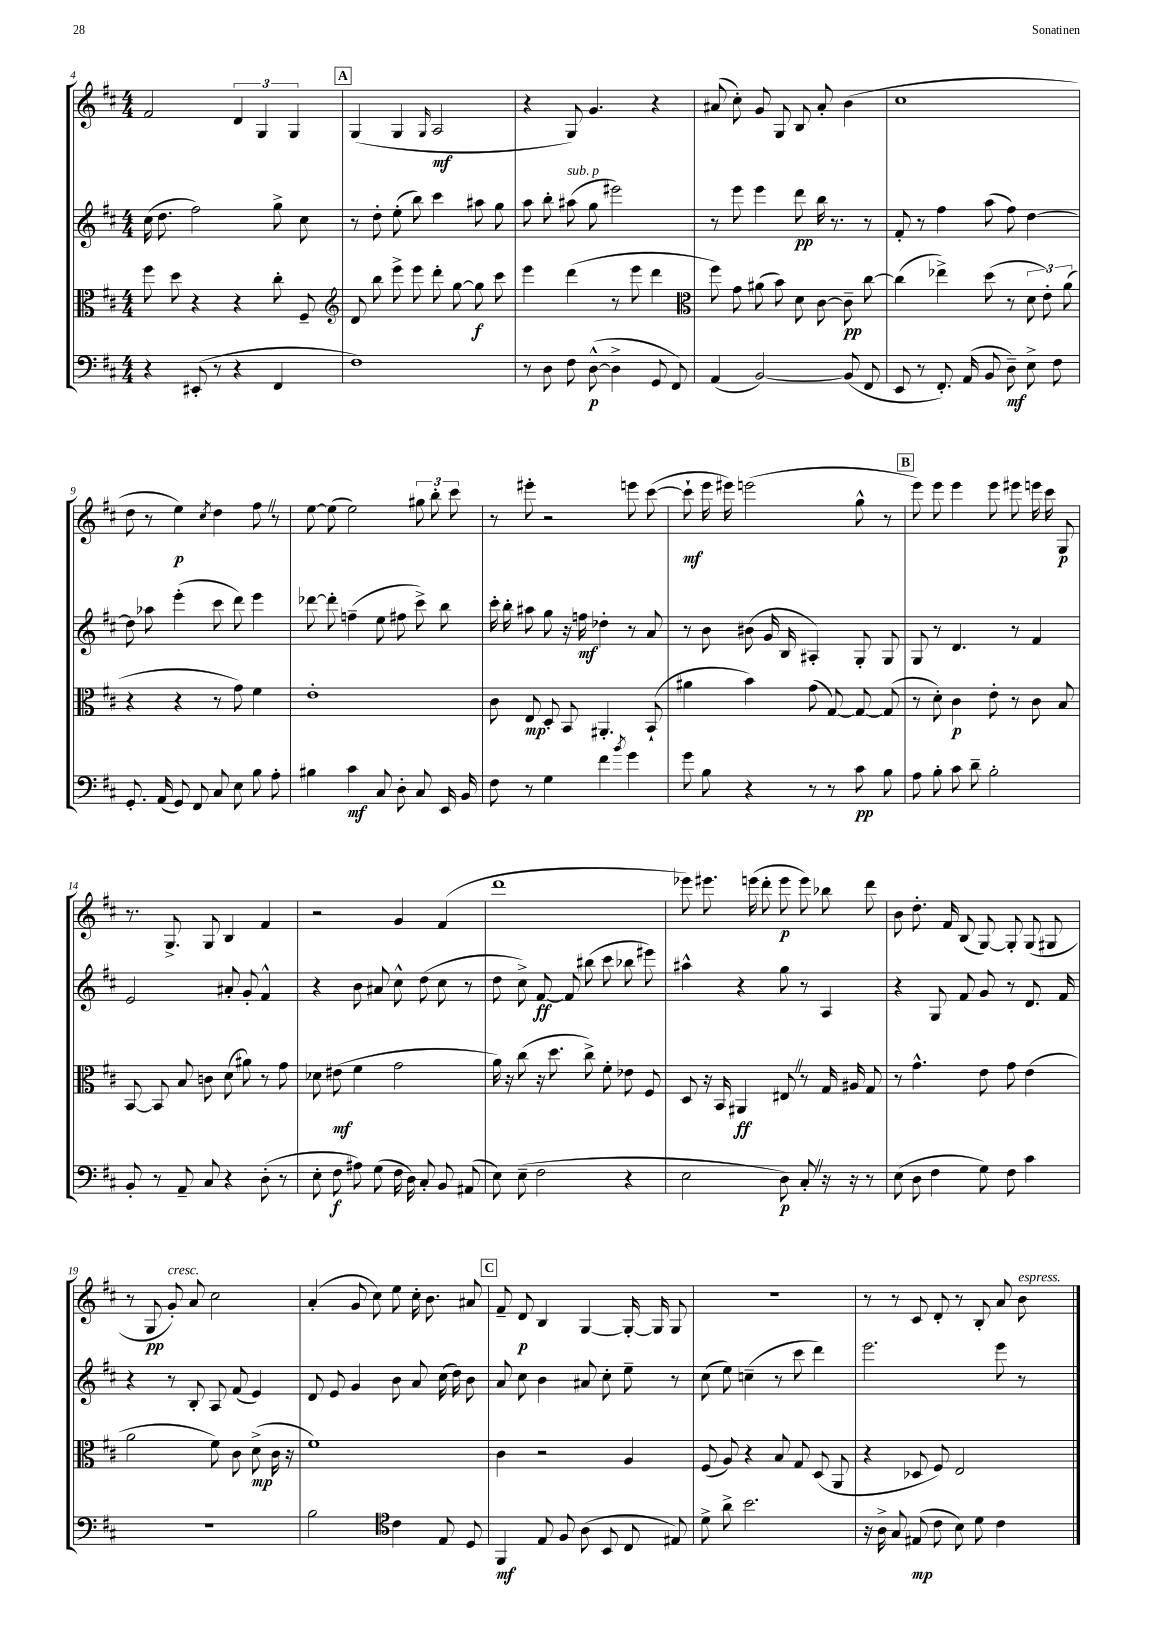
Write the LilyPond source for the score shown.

<<
\new StaffGroup <<
\new Staff = "s0" {
    \clef treble \key d \major \numericTimeSignature \time 4/4
    \autoBeamOff fis'2 \tuplet 3/2 { d'4 g4 g4 } |
    \mark \markup { \box "A" } g4( g4 \grace { g16 } a2\mf |
    r4 g8) g'4. r4 |
    ais'8( cis''8-.) g'8 g8 b8 ais'8-. b'4( |
    cis''1 |
    d''8 r8 e''4\p) \acciaccatura { cis''8 } d''4 fis''8 \once \override BreathingSign.text = \markup { \musicglyph "scripts.caesura.straight" } \breathe r8 |
    e''8~ e''8( e''2) \tuplet 3/2 { gis''8 b''8-. cis'''8 } |
    r8 eis'''8-. r2 e'''8 cis'''8~( |
    cis'''8-!\mf e'''16 eis'''16) e'''2( g''8-^ r8 |
    \mark \markup { \box "B" } e'''8) e'''8 e'''4 e'''8 eis'''8 e'''16 cis'''16 g8\p |
    r8. g8.-> g8 b4 fis'4 |
    r2 g'4 fis'4( |
    d'''1 |
    ees'''8) eis'''8. e'''16( d'''8-. e'''8\p e'''8) bes''8 d'''8 |
    b'8 d''8.-. fis'16 b8( g8~) g8-. g8( gis8 |
    r8 g8\pp g'8-.^\markup { \italic "cresc." }) a'8 cis''2 |
    a'4-.( g'8 cis''8) e''8 cis''16-. b'8. ais'8 |
    \mark \markup { \box "C" } fis'8-- d'8\p b4 g4~ g16~-. g16 g8 |
    R1 |
    r8 r8 cis'8 d'8-. r8 b8-. a'8 b'8^\markup { \italic "espress." } \bar "|." |
}
\new Staff = "s1" {
    \clef treble \key d \major \numericTimeSignature \time 4/4
    \autoBeamOff cis''16( d''8. fis''2) g''8-> cis''8 |
    \mark \markup { \box "A" } r8 d''8-. e''8-.( b''8) cis'''4 ais''8 g''8 |
    a''8 b''8-. ais''8^\markup { \italic "sub. p" }( g''8 eis'''2) |
    r8 e'''8 e'''4 d'''8\pp b''16 r8. r8 |
    fis'8-. r8 fis''4 a''8( fis''8) d''4~ |
    d''8 aes''8 e'''4-.( cis'''8 d'''8) e'''4 |
    des'''8~ des'''8-. f''4--( e''8 fis''8 cis'''8->) b''8 |
    cis'''16-. b''16-. ais''8 g''8 r16 f''16\mf des''4-. r8 a'8 |
    r8 b'8 bis'8( g'16 b16 ais4-.) g8-. g8 |
    \mark \markup { \box "B" } g8 r8 d'4. r8 fis'4 |
    e'2 ais'8-. g'8-. fis'4-^ |
    r4 b'8 ais'8 cis''8-^ d''8( cis''8 r8 |
    d''8 cis''8->) fis'8~\ff fis'8 bis''8( cis'''8 bes''8 eis'''8) |
    ais''4-^ r4 g''8 r8 a4 |
    r4 g8 fis'8 g'8 r8 d'8. fis'16 |
    r4 r8 b8-. a8 fis'8( e'4) |
    d'8 e'8 g'4 b'8 a'8 cis''16( d''16) b'8 |
    \mark \markup { \box "C" } a'8 cis''8 b'4 ais'8 cis''8-. e''8-- r8 |
    cis''8( e''8) c''4--( r8 cis'''8 d'''4) |
    e'''2. e'''8 r8 \bar "|." |
}
\new Staff = "s2" {
    \clef alto \key d \major \numericTimeSignature \time 4/4
    \autoBeamOff fis''8 d''8 r4 r4 cis''8-. fis8-- |
    \mark \markup { \box "A" } \clef treble d'8 b''8 e'''8-> e'''8 d'''8-. g''8~ g''8\f cis'''8 |
    e'''4 d'''4( r8 e'''8 d'''4 |
    \clef alto fis''8) g'8 ais'8( b'8) d'8 cis'8~ cis'8--\pp cis''8~ |
    cis''4( ees''4->) d''8( r8 \tuplet 3/2 { d'8 e'8-.) a'8( } |
    r4 r4 r8 g'8) fis'4 |
    e'1-. |
    cis'8 e8\mp d8-. b,8 ais,4.-. b,8-!( |
    ais'4 b'4) g'8( g8~) g8~ g8( |
    \mark \markup { \box "B" } r8 d'8-.) cis'4\p e'8-. r8 cis'8 b8 |
    b,8~ b,8 b8 c'8 d'8( ais'8) r8 g'8 |
    des'8 eis'8\mf( fis'4 g'2 |
    a'16) r16 cis''8( r16 d''8. cis''8->) fis'8-. ees'8 fis8 |
    d8 r16 b,16 ais,4\ff eis8 \once \override BreathingSign.text = \markup { \musicglyph "scripts.caesura.straight" } \breathe r8 g16 ais16 g8 |
    r8 g'4.-^ e'8 g'8 e'4( |
    a'2 fis'8) cis'8 d'8->\mp( cis'16 r16 |
    fis'1) |
    \mark \markup { \box "C" } cis'4 r2 a4 |
    fis8( a8) r4 b8 g8 d8( a,8 |
    r4 des8 fis8) e2 \bar "|." |
}
\new Staff = "s3" {
    \clef bass \key d \major \numericTimeSignature \time 4/4
    \autoBeamOff r4 eis,8-.( r8 r4 fis,4 |
    \mark \markup { \box "A" } fis1) |
    r8 d8 fis8 d8~-^\p( d4-> g,8 fis,8) |
    a,4( b,2~) b,8( fis,8 |
    e,8 r8 fis,8.-.) a,16( b,8 d8--\mf) e8-> fis8 |
    g,8.-. a,16( g,8) fis,8 cis8 e8 b8 a8-. |
    bis4 cis'4\mf cis8 d8-. cis8 e,16 b,16 |
    fis8 r8 g4 fis'4 \acciaccatura { b'8 } g'4 |
    g'8 b8 r4 r8 r8 cis'8\pp b8 |
    \mark \markup { \box "B" } a8 b8-. cis'8 d'8-- b2-. |
    b,8-. r8 a,8-- cis8 r4 d8-.( r8 |
    e8-. fis8\f ais8) g8( fis16 d16) cis8-. b,8 ais,8( |
    e8) e8--( fis2 r4 |
    e2 d8\p) cis8-. \once \override BreathingSign.text = \markup { \musicglyph "scripts.caesura.straight" } \breathe r16 r16 r8 |
    e8( d8 fis4 g8) fis8 cis'4 |
    R1 |
    b2 \clef tenor cis'4 e8 d8 |
    \mark \markup { \box "C" } fis,4\mf e8 fis8 a8( b,8 cis8 eis8) |
    d'8-> a'8-> b'2. |
    r16 a16-> g8 eis8\mp( cis'8 b8) d'8 cis'4 \bar "|." |
}
>>
>>
\layout { \context { \Score currentBarNumber = #4 } }
